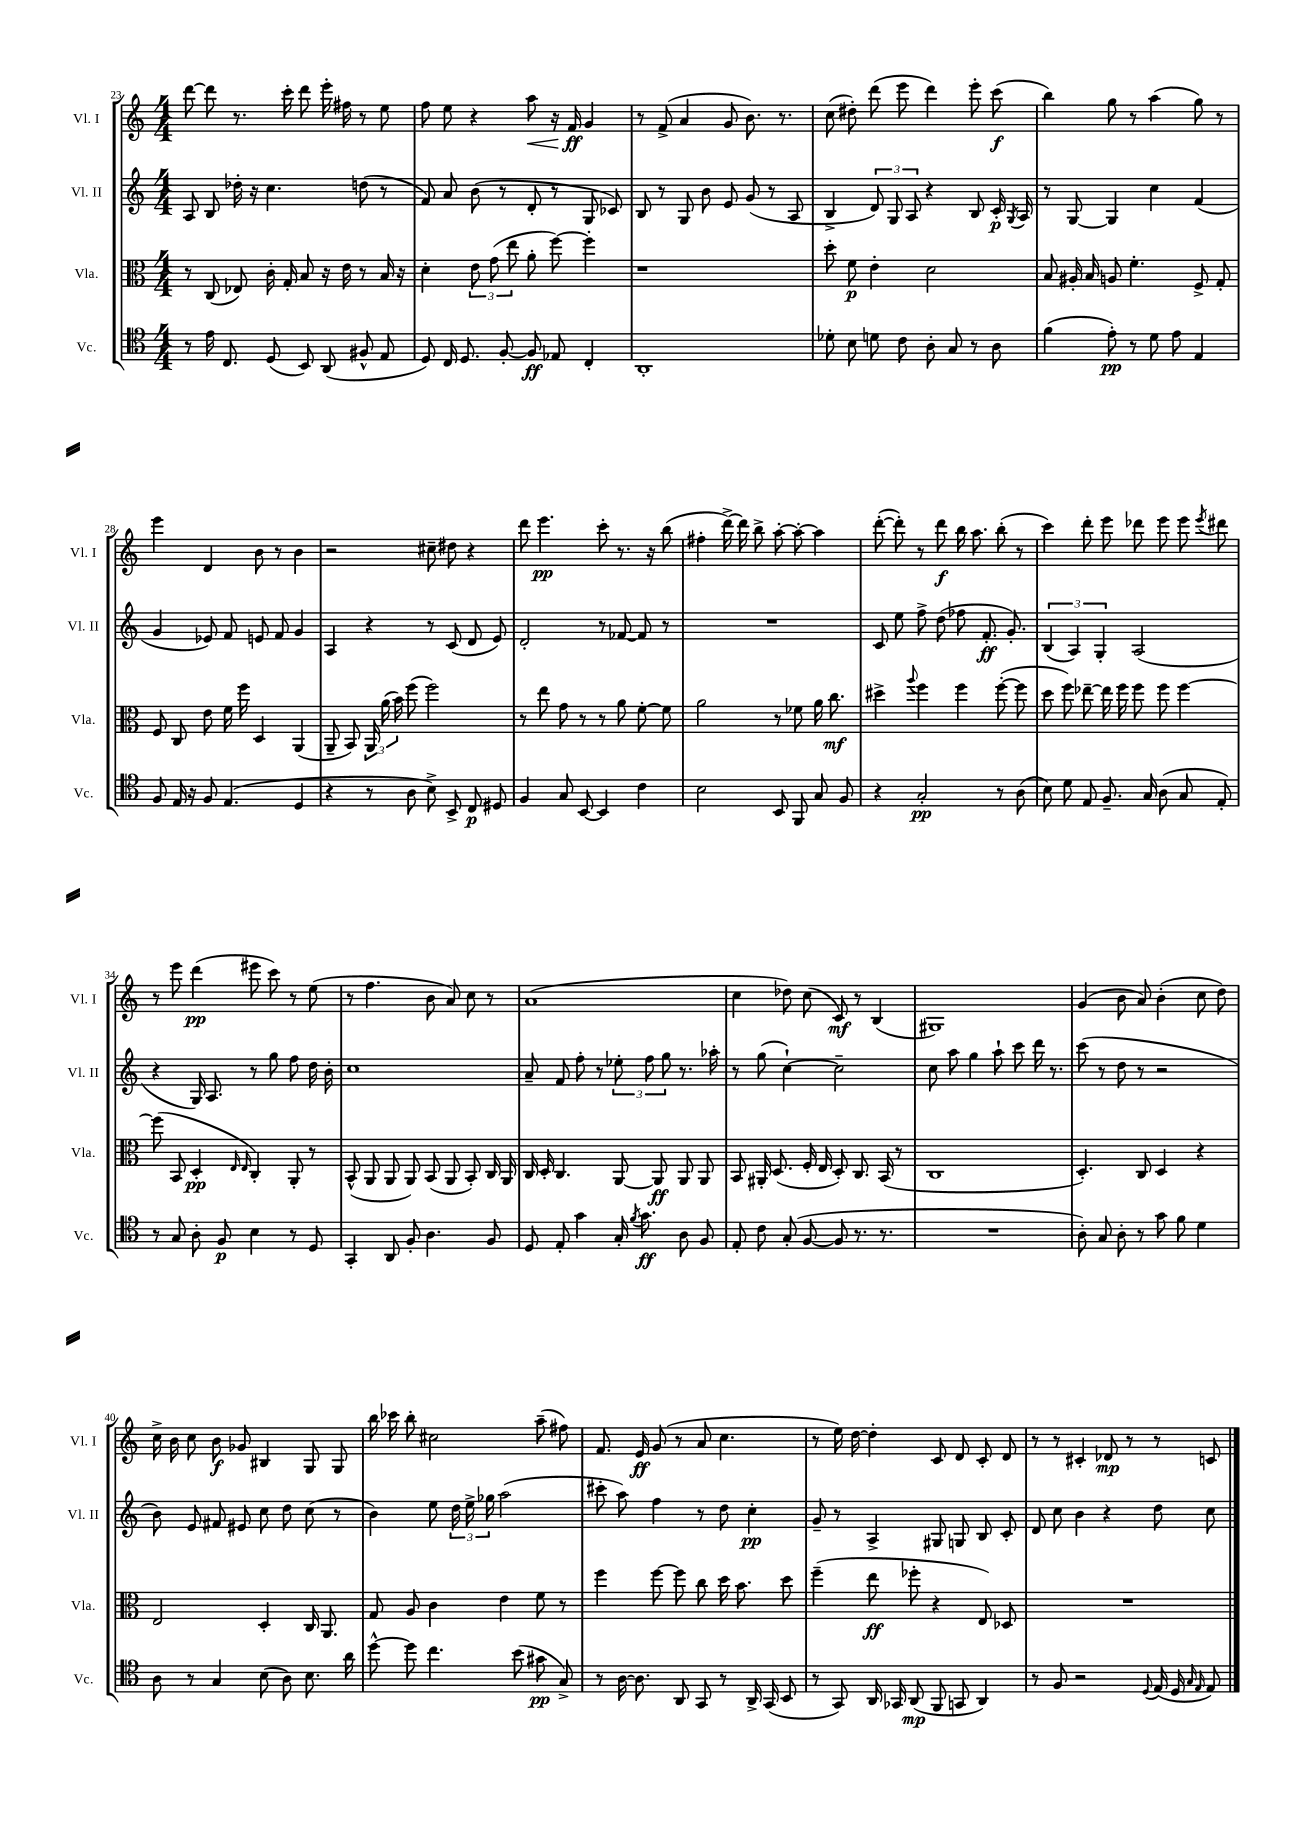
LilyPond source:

<<
\new StaffGroup <<
\new Staff = "s0" \with { instrumentName = "Vl. I" shortInstrumentName = "Vl. I" } {
    \clef treble \key c \major \numericTimeSignature \time 4/4
    \autoBeamOff d'''8~ d'''8 r8. c'''16-. d'''8 e'''16-. fis''16 r8 e''8 |
    f''8 e''8 r4 a''8\< r16 f'16\ff\! g'4 |
    r8 f'8->( a'4 g'8 b'8.) r8. |
    c''8( dis''8-.) d'''8( e'''8 d'''4) e'''8-. c'''8\f( |
    b''4) g''8 r8 a''4( g''8) r8 |
    e'''4 d'4 b'8 r8 b'4 |
    r2 cis''8-- dis''8 r4 |
    d'''8 e'''4.\pp c'''8-. r8. r16 b''8( |
    fis''4-. d'''16~->) d'''16 b''8-> a''8~-. a''8~-. a''4 |
    d'''8~-.( d'''8-.) r8 d'''8\f b''16 a''8. b''8-.( r8 |
    c'''4) d'''8-. e'''8 des'''8 e'''8 e'''8 \acciaccatura { e'''8 } dis'''8 |
    r8 e'''8 d'''4\pp( eis'''8 c'''8) r8 e''8( |
    r8 f''4. b'8 a'8) c''8 r8 |
    a'1( |
    c''4 des''8) c''8( c'8\mf) r8 b4( |
    gis1) |
    g'4( b'8 a'8) b'4-.( c''8 d''8) |
    c''16-> b'16 c''8 b'8\f ges'8 bis4 g8 g8 |
    b''16 ces'''16 b''8-. cis''2 a''8--( fis''8) |
    f'8. e'16\ff g'8( r8 a'8 c''4. |
    r8 e''16) d''16~ d''4-. c'8 d'8 c'8-. d'8 |
    r8 r8 cis'4-. des'8\mp r8 r8 c'8 \bar "|." |
}
\new Staff = "s1" \with { instrumentName = "Vl. II" shortInstrumentName = "Vl. II" } {
    \clef treble \key c \major \numericTimeSignature \time 4/4
    \autoBeamOff a8 b8 des''16-. r16 c''4. d''8( r8 |
    f'8) a'8 b'8( r8 d'8-. r8 g8 ces'8) |
    b8 r8 g8 b'8 e'8 g'8( r8 a8 |
    b4-> \tuplet 3/2 { d'8) g8 a8 } r4 b8 c'16-.\p \acciaccatura { g8 } a16 |
    r8 g8~ g4 c''4 f'4( |
    g'4 ees'8) f'8 e'8 f'8 g'4 |
    a4 r4 r8 c'8( d'8 e'8) |
    d'2-. r8 fes'8~ fes'8 r8 |
    R1 |
    c'8 e''8 f''8-> d''8( fes''8 f'8.-.\ff g'8.-.) |
    \tuplet 3/2 { b4( a4) g4-. } a2( |
    r4 g16) a8. r8 g''8 f''8 d''16 b'16-. |
    c''1 |
    a'8-- f'8 f''8-. r8 \tuplet 3/2 { ees''8-. f''8 g''8 } r8. aes''16-. |
    r8 g''8( c''4~-!) c''2-- |
    c''8 a''8 g''4 a''8-! c'''8 d'''16 r8. |
    c'''8( r8 d''8 r8 r2 |
    b'8) e'8 fis'8 eis'8 c''8 d''8 c''8( r8 |
    b'4) e''8 \tuplet 3/2 { d''16 e''16-> ges''16 } a''2( |
    cis'''8-. a''8) f''4 r8 d''8 c''4-.\pp |
    g'8-- r8 a4-> gis8 g8 b8 c'8-. |
    d'8 c''8 b'4 r4 d''8 c''8 \bar "|." |
}
\new Staff = "s2" \with { instrumentName = "Vla." shortInstrumentName = "Vla." } {
    \clef alto \key c \major \numericTimeSignature \time 4/4
    \autoBeamOff r8 c8( ees8) c'16-. g16-. b8 r16 e'16 r8 b16 r16 |
    d'4-. \tuplet 3/2 { e'8 g'8( e''8 } a'8-. f''8~) f''4-. |
    r1 |
    d''8-. f'8\p e'4-. d'2 |
    b8 ais16-. b16 a8 f'4.-. f8-> g8-. |
    f8 c8 e'8 f'16 f''16 d4 a,4( |
    a,8-- b,8) \tuplet 3/2 { a,16 a'16( b'16) } f''8( f''2) |
    r8 e''8 g'8 r8 r8 a'8 f'8~-. f'8 |
    a'2 r8 fes'8 a'16 c''8.\mf |
    dis''4-> \appoggiatura { a''8 } f''4 f''4 f''8~-.( f''8 |
    d''8 f''8) ees''8~-- ees''16 f''16 f''8 f''8 f''4~ |
    f''8( b,8 d4-.\pp \grace { e16 e16 } c4-.) a,8-. r8 |
    b,8-^( a,8 a,8 a,8) b,8( a,8 b,8-.) c16 a,16 |
    c16 d16-. c4. a,8~ a,8\ff a,8 a,8 |
    b,8 ais,16-. d8.( f16-. e16 d8-.) c8. b,16( r8 |
    c1 |
    d4.-.) c8 d4 r4 |
    e2 d4-. c16 a,8. |
    g8 a8 c'4 e'4 f'8 r8 |
    f''4 f''8~ f''8 c''8 d''16 b'8. d''8 |
    f''4--( e''8\ff fes''8-. r4 e8) des8 |
    R1 \bar "|." |
}
\new Staff = "s3" \with { instrumentName = "Vc." shortInstrumentName = "Vc." } {
    \clef tenor \key c \major \numericTimeSignature \time 4/4
    \autoBeamOff r8 e'16 c8. d8( b,8) a,8( fis8-^ e8 |
    d8) c16 d8. f8~-. f8\ff ees8 c4-. |
    a,1-. |
    des'8-. b8 d'8 c'8 a8-. g8 r8 a8 |
    f'4( e'8-.\pp) r8 d'8 e'8 e4 |
    f8 e16 r16 f8 e4.( d4 |
    r4 r8 a8 b8->) b,8-> c8\p dis8 |
    f4 g8 b,8~ b,4 c'4 |
    b2 b,8 f,8 g8 f8 |
    r4 g2-.\pp r8 a8( |
    b8) d'8 e8 f8.-- g16 a8( g8 e8-.) |
    r8 g8 a8-. f8\p b4 r8 d8 |
    g,4-. a,8 f8-. a4. f8 |
    d8 e8-. g'4 g16-. \acciaccatura { f'8 } g'8.\ff a8 f8 |
    e8-. c'8 g8-.( f8~ f8 r8. r8. |
    R1 |
    a8-.) g8 a8-. r8 g'8 f'8 d'4 |
    a8 r8 g4 b8( a8) b8. a'16 |
    d''8~-^ d''8 c''4. b'8( gis'8\pp g8->) |
    r8 a16~ a8. a,8 g,8 r8 a,16-> g,16( b,8 |
    r8 g,8) a,16 ges,16 a,8\mp( f,8 g,8 a,4) |
    r8 f8 r2 \appoggiatura { d8 } e16( d16 \grace { g16 e16 } e8) \bar "|." |
}
>>
>>
\layout { \context { \Score currentBarNumber = #23 } }
